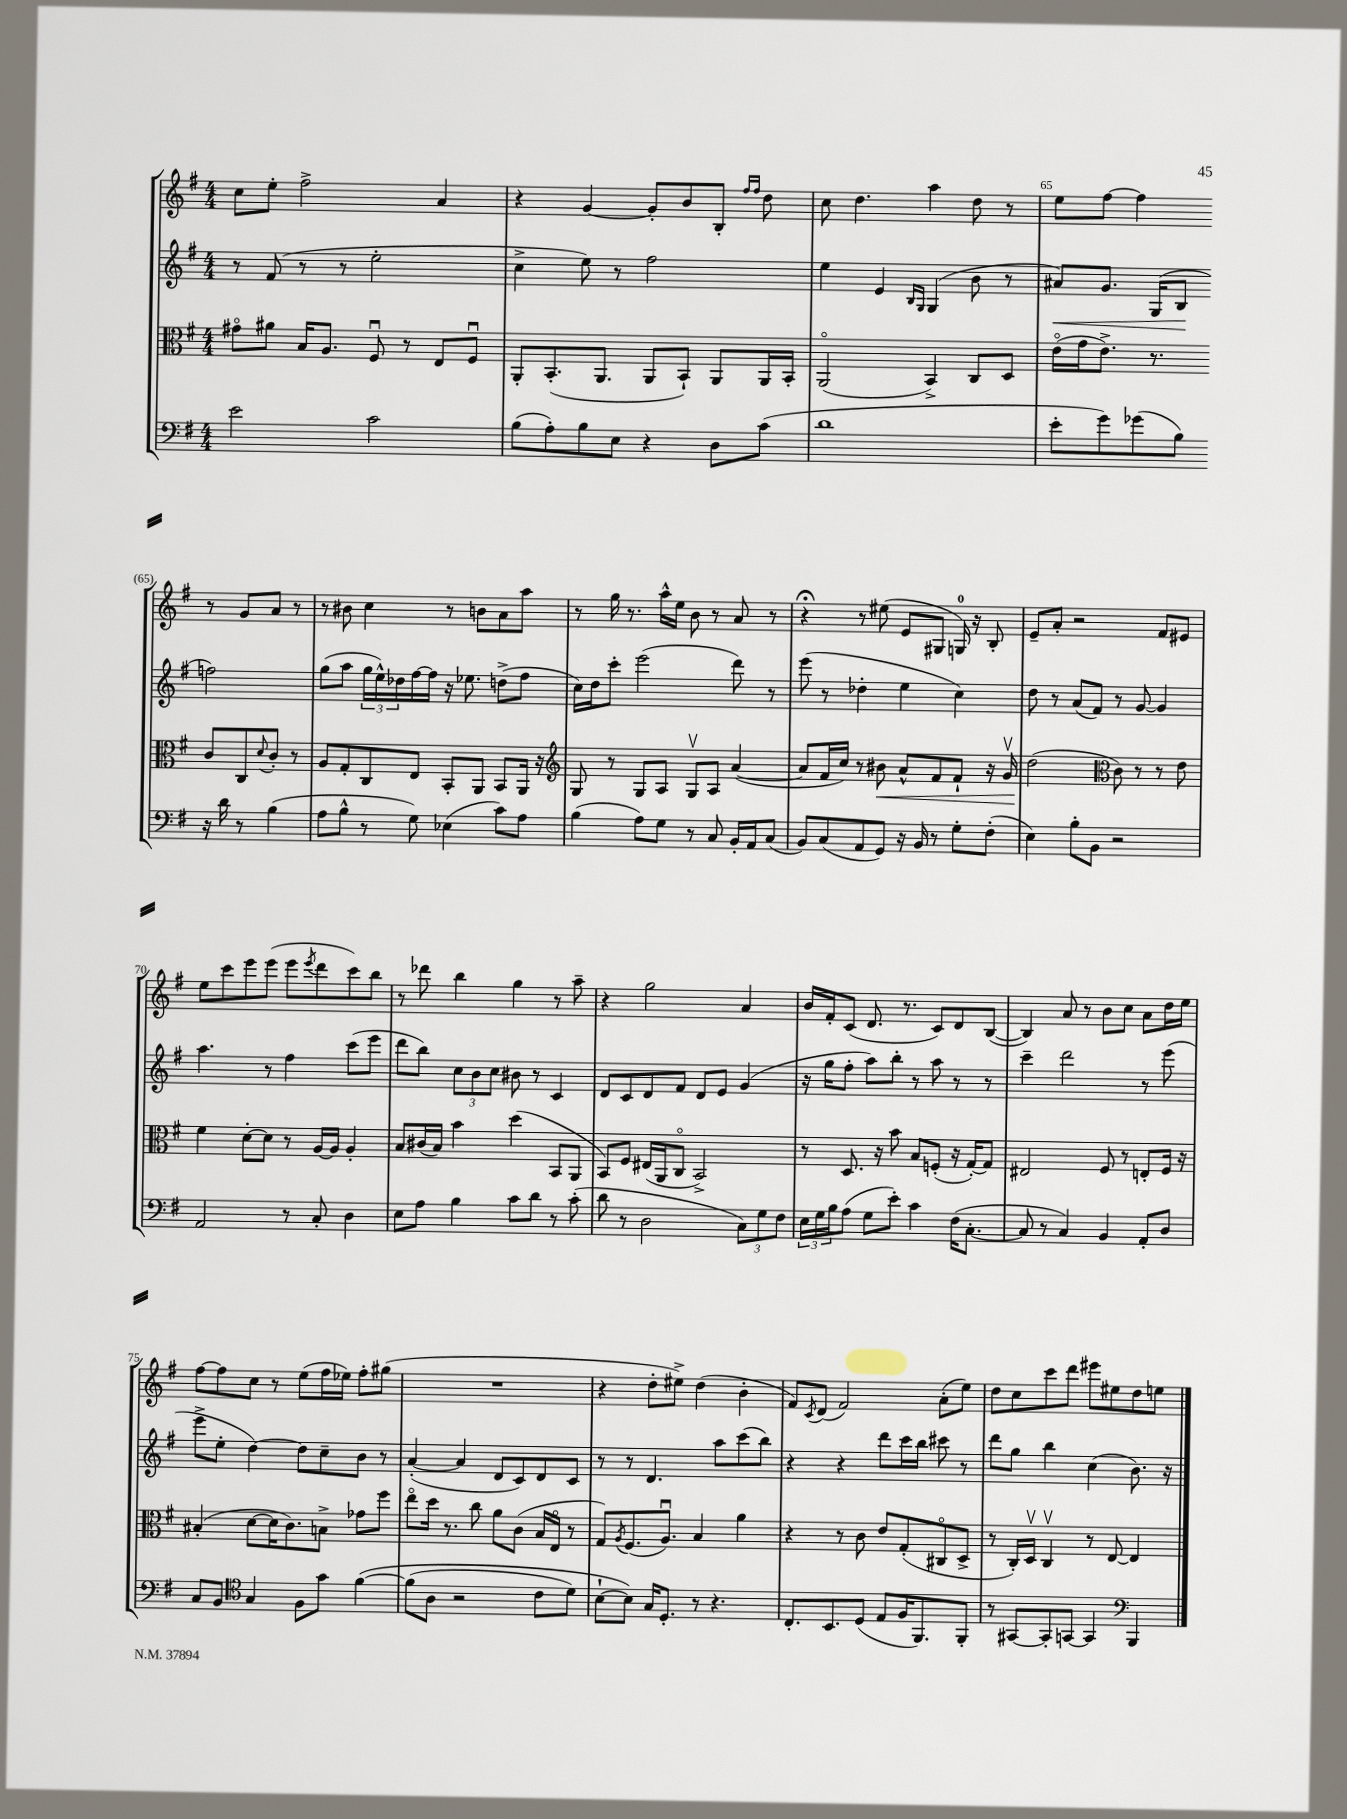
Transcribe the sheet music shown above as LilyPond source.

<<
\new StaffGroup <<
\new Staff = "s0" {
    \clef treble \key g \major \numericTimeSignature \time 4/4
    c''8 e''8-. fis''2-> a'4 |
    r4 g'4~ g'8-. b'8 b8-. \grace { fis''16 fis''16 } d''8 |
    c''8 d''4. a''4 d''8 r8 |
    e''8 fis''8~ fis''4 r8 g'8 a'8 r8 |
    r8 bis'8 c''4 r8 b'8 a'8 a''8 |
    r8 g''16 r8. a''16-^ e''16 b'8 r8 a'8 r8 |
    r4\fermata r8 eis''8( e'8 gis8 g16-0) r16 b8-. |
    e'8-- a'8-. r2 fis'8 eis'8 |
    e''8 c'''8 e'''8 e'''8( e'''8 \acciaccatura { e'''8 } d'''8 c'''8) b''8 |
    r8 des'''8 b''4 g''4 r8 a''8-- |
    r4 g''2 a'4 |
    b'16 fis'16-. c'8( d'8. r8. c'8) d'8 b8~( |
    b4) a'8 r8 b'8 c''8 a'8 d''16 e''16 |
    fis''8~ fis''8 c''8 r8 e''8( fis''16 ees''16) fis''8-. gis''8( |
    R1 |
    r4 d''8-. eis''8->) d''4( b'4-. |
    fis'8) \acciaccatura { c'8 } d'8( fis'2) a'8-.( e''8) |
    d''8 c''8 c'''8 d'''8 eis'''8 eis''8 d''8 e''8 \bar "|." |
}
\new Staff = "s1" {
    \clef treble \key g \major \numericTimeSignature \time 4/4
    r8 fis'8( r8 r8 e''2-. |
    c''4-> e''8) r8 fis''2 |
    e''4 e'4 \grace { b16 g16 } g4( b'8 r8 |
    ais'8\<) g'8. g16( b8\! f''2) |
    g''8( a''8 \tuplet 3/2 { g''16 e''16-^) des''16 } fis''16~ fis''16 r16 ees''8. d''8->( fis''8 |
    c''16) d''16 c'''8-. e'''2( d'''8) r8 |
    e'''8( r8 des''4-. e''4 c''4) |
    d''8 r8 a'8( fis'8) r8 g'8~ g'4 |
    a''4. r8 fis''4 c'''8( e'''8 |
    d'''8 b''8) \tuplet 3/2 { c''8 b'8 c''8 } bis'8 r8 c'4 |
    d'8 c'8 d'8 fis'8 d'8 e'8 g'4( |
    r16 g''16 fis''8-. a''8) b''8-. r8 a''8 r8 r8 |
    c'''4-- d'''2 r8 e'''8( |
    e'''8-> e''8-. d''4~) d''8 c''8-- b'8 r8 |
    a'4~-.( a'4 d'8 c'8) d'8 c'8 |
    r8 r8 d'4. a''8 c'''8( b''8) |
    r4 r4 d'''8 c'''16 b''16 cis'''8 r8 |
    d'''8 g''8 b''4 c''4( b'8.) r16 \bar "|." |
}
\new Staff = "s2" {
    \clef alto \key g \major \numericTimeSignature \time 4/4
    gis'8\flageolet ais'8 b16 a8. fis8\downbow r8 e8 fis8\downbow |
    a,8-. b,8.-.( a,8. a,8 b,8-!) a,8 a,16 b,16-. |
    a,2\flageolet( b,4->) c8 d8 |
    e'16\flageolet( g'16 e'8.->) r8. c'8 c8 \appoggiatura { d'8 } c'8-. r8 |
    a8 g8-. c8 e8 b,8-. a,8 b,8 a,16 r16 |
    \clef treble g8 r8 g8 a8 g8\upbow a8 a'4~( |
    a'8 fis'16 c''16) r8 bis'8\< a'8-^ fis'8 fis'8-! r16 g'16\upbow |
    d''2\!( \clef alto c'8) r8 r8 e'8 |
    fis'4 d'8~-. d'8 r8 a16~ a16 a4-. |
    b8 cis'16( b16) b'4 d''4( b,8 a,8 |
    b,8) fis8 eis16( a,16 c8\flageolet b,2->) |
    r8 d8. r16 b'8 b8 f8-.( r16 g16~-.) g8 |
    eis2 fis8 r8 e8-. fis16 r16 |
    bis4-.( d'8~ d'16 c'8.) b8-> ges'8 fis''8 |
    e''8\flageolet d''16 r8. c''8 a'8 c'8( b16 e16\flageolet r8 |
    g8) \acciaccatura { a8 } fis8.( a8.\downbow) b4 a'4 |
    r4 r8 c'8 e'8 g8-.( cis8\flageolet d8-> |
    r8 c16-.) d16\upbow c4\upbow r8 e8~ e4 \bar "|." |
}
\new Staff = "s3" {
    \clef bass \key g \major \numericTimeSignature \time 4/4
    e'2 c'2 |
    b8( a8-.) b8 e8 r4 d8 c'8( |
    d'1 |
    e'8-. g'8) ges'8( b8) r16 d'16 r8 b4( |
    a8 b8-^ r8 g8) ees4( c'8) a8 |
    b4( a8) g8 r8 c8 b,16-. a,16 c8( |
    b,8) c8( a,8 g,8) r16 b,16 r8 g8-. fis8-.( |
    e4) b8-. b,8 r2 |
    a,2 r8 c8-. d4 |
    e8 a8 b4 c'8 d'8 r8 c'8-.( |
    d'8 r8 d2 \tuplet 3/2 { c8) g8 fis8 } |
    \tuplet 3/2 { e16 g16 b16 } a8( g8 e'8-.) c'4 fis16( c8.~-. |
    c8 r8 c4) b,4 a,8-. d8 |
    c8 b,8 \clef tenor g4 fis8 g'8 fis'4~\( |
    fis'8( a8 r2 c'8 d'8) |
    b8~-! b8\) g16 d8.-. r8 r4. |
    c8.-. b,8. d8( e8 fis16 fis,8.) fis,8-. |
    r8 gis,8~ gis,8-. g,8~ g,4 \clef bass b,,4 \bar "|." |
}
>>
>>
\layout { \context { \Score currentBarNumber = #62 \override BarNumber.break-visibility = ##(#f #t #t) barNumberVisibility = #(every-nth-bar-number-visible 5) } }
